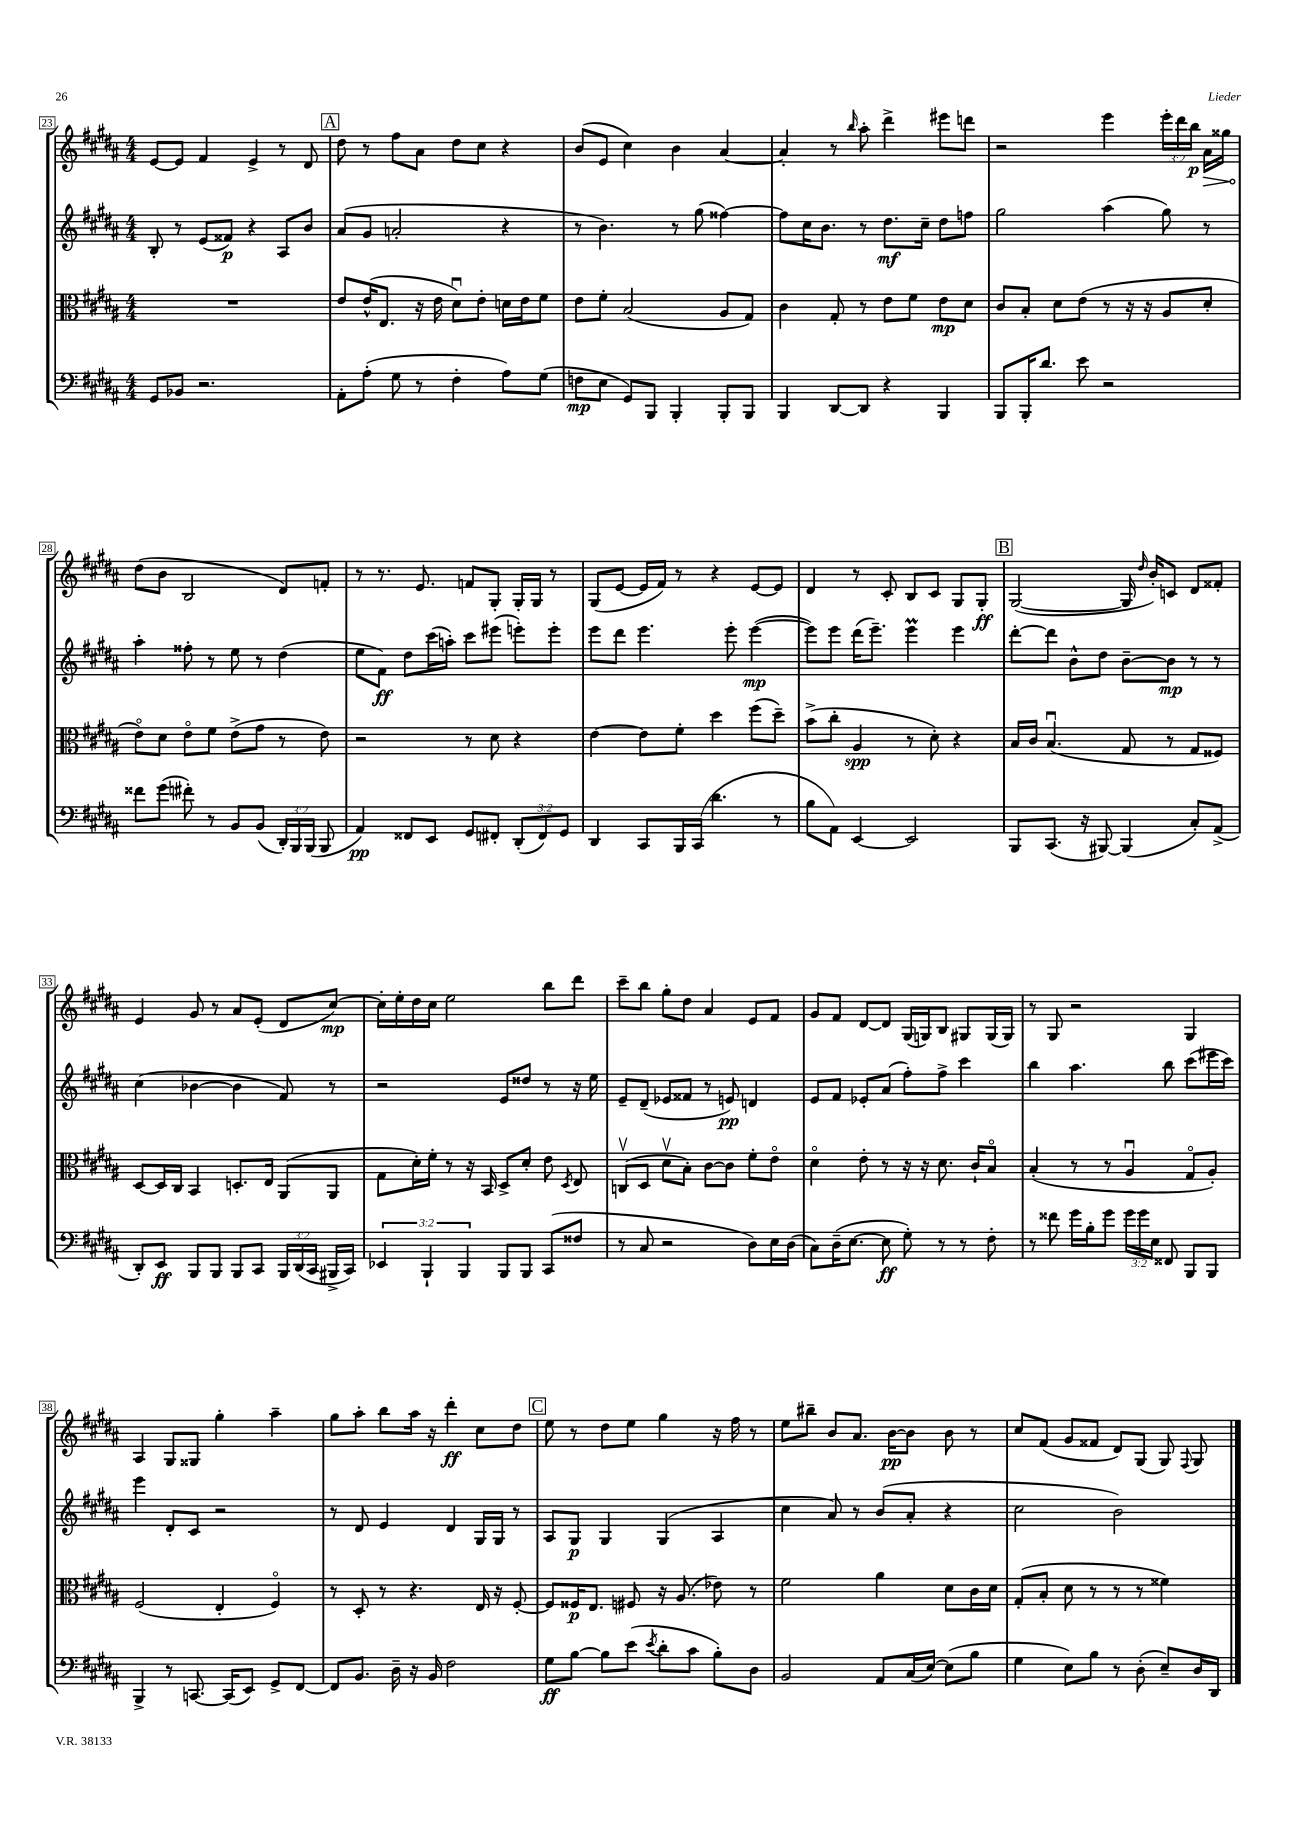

**kern	**dynam	**kern	**dynam	**kern	**dynam	**kern	**dynam
*part4	*part4	*part3	*part3	*part2	*part2	*part1	*part1
*staff4	*staff4	*staff3	*staff3	*staff2	*staff2	*staff1	*staff1
*clefF4	*	*clefC3	*	*clefG2	*	*clefG2	*
*k[f#c#g#d#a#]	*	*k[f#c#g#d#a#]	*	*k[f#c#g#d#a#]	*	*k[f#c#g#d#a#]	*
*M4/4	*	*M4/4	*	*M4/4	*	*M4/4	*
=23	=23	=23	=23	=23	=23	=23	=23
8GG#/L	.	1r	.	8B'/	.	[8e/L	.
8BB-X/J	.	.	.	8r	.	8e/J]	.
2.r	.	.	.	(8e/L	.	4f#/	.
.	.	.	.	8f##X/J)	p	.	.
.	.	.	.	4r	.	4e^/	.
.	.	.	.	8A#/L	.	8r	.
.	.	.	.	8b/J	.	8d#/	.
!!LO:REH:place=s1:t=A
=24	=24	=24	=24	=24	=24	=24	=24
8AA#'\L	.	8e/L	.	(8a#/L	.	8dd#\	.
(8A#'\J	.	(16e^^/K	.	8g#/J	.	8r	.
.	.	8.E/J	.	.	.	.	.
8G#\	.	.	.	2an'/	.	8ff#\L	.
8r	.	16r	.	.	.	8a#\J	.
.	.	16e\	.	.	.	.	.
4F#'\	.	8d#u\L)	.	.	.	8dd#\L	.
.	.	8e'\J	.	.	.	8cc#\J	.
8A#\L)	.	16dn\LL	.	4r	.	4r	.
.	.	16e\J	.	.	.	.	.
(8G#\J	.	8f#\J	.	.	.	.	.
=25	=25	=25	=25	=25	=25	=25	=25
8Fn\L	mp	8e\L	.	8r	.	(8b/L	.
8E\J	.	8f#'\J	.	4.b\)	.	8e/J	.
8GG#/L)	.	(2B/	.	.	.	4cc#\)	.
8BBB/J	.	.	.	.	.	.	.
4BBB'/	.	.	.	8r	.	4b\	.
.	.	.	.	(8gg#\	.	.	.
8BBB'/L	.	8A#/L	.	[4ff##X\)	.	[4a#/	.
8BBB/J	.	8G#/J)	.	.	.	.	.
=26	=26	=26	=26	=26	=26	=26	=26
4BBB/	.	4c#\	.	8ff##\L]	.	4a#'/]	.
.	.	.	.	16cc#\K	.	.	.
.	.	.	.	8.b\J	.	.	.
[8DD#/L	.	8G#'/	.	.	.	8r	.
.	.	.	.	.	.	16qqbb/	.
8DD#/J]	.	8r	.	8r	.	8aa#'\	.
4r	.	8e\L	.	8.dd#\L	mf	4ddd#^\	.
.	.	8f#\J	.	.	.	.	.
.	.	.	.	16cc#~\Jk	.	.	.
4BBB/	.	8e\L	mp	8dd#\L	.	8eee#X\L	.
.	.	8d#\J	.	8ffn\J	.	8dddn\J	.
=27	=27	=27	=27	=27	=27	=27	=27
8BBB/L	.	8c#/L	.	2gg#\	.	2r	.
16BBB'/K	.	8B'/J	.	.	.	.	.
8.d#/J	.	.	.	.	.	.	.
.	.	8d#\L	.	.	.	.	.
8e\	.	(8e\J	.	.	.	.	.
2r	.	8r	.	(4aa#\	.	4eee\	.
.	.	16r	.	.	.	.	.
.	.	16r	.	.	.	.	.
.	.	8A#/L	.	8gg#\)	.	24eee'\LL	.
.	.	.	.	.	.	24ddd#\	.
.	.	.	.	.	.	24bb\JJ	p
!	!	!	!	!	!	!	!LO:HP:b
.	.	8d#'/J	.	8r	.	16a#\LL	>
.	.	.	.	.	.	16gg##X\JJ	.
!!LO:LB:g=z
=28	=28	=28	=28	=28	=28	=28	=28
8f##X\L	.	8e\L)	.	4aa#'\	.	(8dd#\L	.
(8g#\J	.	8d#\J	.	.	.	8b\J	]
8f#X'\)	.	8e\L	.	8ff##X'\	.	2B/	.
8r	.	8f#\J	.	8r	.	.	.
8BB/L	.	(8e^\L	.	8ee\	.	.	.
(8BB/J	.	8g#\J	.	8r	.	.	.
24DD#'/LL)	.	8r	.	(4dd#\	.	8d#/L)	.
24BBB/	.	.	.	.	.	.	.
(24BBB/JJ	.	.	.	.	.	.	.
8BBB/	.	8e\)	.	.	.	8fn'/J	.
=29	=29	=29	=29	=29	=29	=29	=29
4AA#/)	pp	2r	.	8ee\L	.	8r	.
.	.	.	.	8f#\J)	ff	8.r	.
8FF##X/L	.	.	.	8dd#\L	.	.	.
.	.	.	.	.	.	8.e/	.
8EE/J	.	.	.	(16ccc#\L	.	.	.
.	.	.	.	16aan'\JJ)	.	.	.
8GG#/L	.	8r	.	8ccc#\L	.	8fn/L	.
8FF#X'/J	.	8d#\	.	(8eee#X\J	.	8G#'/J	.
(12DD#'/L	.	4r	.	8eeen'\L)	.	16G#'/LL	.
.	.	.	.	.	.	16G#/JJ	.
12FF#/)	.	.	.	.	.	.	.
.	.	.	.	8eee'\J	.	8r	.
12GG#/J	.	.	.	.	.	.	.
=30	=30	=30	=30	=30	=30	=30	=30
4DD#/	.	[4e\	.	8eee\L	.	(8G#/L	.
.	.	.	.	8ddd#\J	.	[8e/J	.
8CC#/L	.	8e\L]	.	4.eee\	.	16e/LL]	.
.	.	.	.	.	.	16f#/JJ)	.
16BBB/L	.	8f#'\J	.	.	.	8r	.
(16CC#/JJ	.	.	.	.	.	.	.
4.d#\	.	4dd#\	.	.	.	4r	.
.	.	.	.	8eee'\	.	.	.
.	.	(8ff#\L	.	([4eee\	mp	[8e/L	.
8r	.	8dd#~\J)	.	.	.	8e/J]	.
=31	=31	=31	=31	=31	=31	=31	=31
8B\L	.	(8b^\L	.	8eee\L])	.	4d#/	.
8AA#\J)	.	8cc#'\J	.	8eee\J	.	.	.
[4EE/	.	4A#/	spp	(16ddd#\KL	.	8r	.
.	.	.	.	8.eee~\J)	.	.	.
.	.	.	.	.	.	8c#'/	.
2EE/]	.	8r	.	4eeeM\	.	8B/L	.
.	.	8d#'\)	.	.	.	8c#/J	.
.	.	4r	.	4eee\	.	8G#/L	.
.	.	.	.	.	.	8G#'/J	ff
!!LO:REH:place=s1:t=B
=32	=32	=32	=32	=32	=32	=32	=32
8BBB/L	.	16B/LL	.	[8ddd#'\L	.	([2G#/	.
.	.	16c#/JJ	.	.	.	.	.
(8.CC#/J	.	(4.Bu/	.	8ddd#\J]	.	.	.
.	.	.	.	8b^^\L	.	.	.
16r	.	.	.	.	.	.	.
[8BBB#X/)	.	.	.	8dd#\J	.	.	.
(4BBB#/]	.	8G#/	.	[8b~\L	.	16G#/]	.
.	.	.	.	.	.	16qqdd#/	.
.	.	.	.	.	.	16b'/KL)	.
.	.	8r	.	8b\J]	mp	8cn/J	.
8C#'/L)	.	8G#/L	.	8r	.	8d#/L	.
(8AA#^/J	.	8F##X/J)	.	8r	.	8f##X'/J	.
!!LO:LB:g=z
=33	=33	=33	=33	=33	=33	=33	=33
8DD#'/L)	.	[8D#/L	.	(4cc#\	.	4e/	.
8EE/J	ff	16D#/L]	.	.	.	.	.
.	.	16C#/JJ	.	.	.	.	.
8BBB/L	.	4BB/	.	[4b-X\	.	8g#/	.
8BBB/J	.	.	.	.	.	8r	.
8BBB/L	.	8.Dn'/L	.	4b-\]	.	8a#/L	.
8CC#/J	.	.	.	.	.	(8e'/J	.
.	.	16E/Jk	.	.	.	.	.
24BBB/LL	.	(8AA#/L	.	8f#/)	.	8d#/L	.
(24DD#/	.	.	.	.	.	.	.
24CC#/JJ	.	.	.	.	.	.	.
16BBB#X^/LL	.	8AA#/J	.	8r	.	[8cc#/J)	mp
16CC#/JJ)	.	.	.	.	.	.	.
=34	=34	=34	=34	=34	=34	=34	=34
6EE-X/	.	8G#\L	.	2r	.	16cc#'\LL]	.
.	.	.	.	.	.	16ee'\	.
.	.	16d#'\L)	.	.	.	16dd#\	.
6BBB`/	.	.	.	.	.	.	.
.	.	16f#'\JJ	.	.	.	16cc#\JJ	.
.	.	8r	.	.	.	2ee\	.
6BBB/	.	.	.	.	.	.	.
.	.	16r	.	.	.	.	.
.	.	16BB/	.	.	.	.	.
8BBB/L	.	8D#^/L	.	8e/L	.	.	.
8BBB/J	.	8d#'/J	.	8dd##X/J	.	.	.
(8CC#/L	.	8e\	.	8r	.	8bb\L	.
.	.	8qD#/	.	.	.	.	.
8F##X/J	.	8E/	.	16r	.	8ddd#\J	.
.	.	.	.	16ee\	.	.	.
=35	=35	=35	=35	=35	=35	=35	=35
8r	.	(8Cnv/L	.	8e~/L	.	8ccc#~\L	.
8C#/	.	8D#/J	.	(8d#~/J	.	8bb\J	.
2r	.	8d#v\L	.	8e-X/L	.	8gg#'\L	.
.	.	8B'\J)	.	8f##X/J	.	8dd#\J	.
.	.	[8c#\L	.	8r	.	4a#/	.
.	.	8c#\J]	.	8en/)	pp	.	.
8D#\L)	.	8f#'\L	.	4dn/	.	8e/L	.
16E\L	.	8e\J	.	.	.	8f#/J	.
(16D#\JJ	.	.	.	.	.	.	.
=36	=36	=36	=36	=36	=36	=36	=36
8C#\L)	.	4d#\	.	8e/L	.	8g#/L	.
(16D#~\K	.	.	.	8f#/J	.	8f#/J	.
[8.E\J	.	.	.	.	.	.	.
.	.	8e'\	.	8e-X'/L	.	[8d#/L	.
8E\]	ff	8r	.	(8a#/J	.	8d#/J]	.
8G#'\)	.	16r	.	8ff#'\L)	.	(16G#/LL	.
.	.	16r	.	.	.	16Gn/J)	.
8r	.	8.d#\	.	8ff#^\J	.	8B/J	.
8r	.	.	.	4ccc#\	.	8G#X/L	.
.	.	16c#`/KL	.	.	.	.	.
8F#'\	.	8B/J	.	.	.	(16G#/L	.
.	.	.	.	.	.	16G#/JJ)	.
=37	=37	=37	=37	=37	=37	=37	=37
8r	.	(4B'/	.	4bb\	.	8r	.
8f##X\	.	.	.	.	.	8G#/	.
16g#\LL	.	8r	.	4.aa#\	.	2r	.
16B'\J	.	.	.	.	.	.	.
8g#\J	.	8r	.	.	.	.	.
24g#\LL	.	4A#u/	.	.	.	.	.
24g#\	.	.	.	.	.	.	.
24E\JJ	.	.	.	.	.	.	.
8FF##X/	.	.	.	8bb\	.	.	.
8BBB/L	.	8G#/L	.	(8ccc#\L	.	4G#/	.
8BBB/J	.	8A#'/J)	.	16eee#X\L	.	.	.
.	.	.	.	16ccc#\JJ)	.	.	.
!!LO:LB:g=z
=38	=38	=38	=38	=38	=38	=38	=38
4BBB^/	.	(2F#/	.	4eee\	.	4A#/	.
8r	.	.	.	8d#'/L	.	8G#/L	.
[8.CCn/	.	.	.	8c#/J	.	8G##X/J	.
.	.	4E'/	.	2r	.	4gg#'\	.
(16CC/KL]	.	.	.	.	.	.	.
8EE/J)	.	.	.	.	.	.	.
8GG#^/L	.	4F#/)	.	.	.	4aa#~\	.
[8FF#/J	.	.	.	.	.	.	.
=39	=39	=39	=39	=39	=39	=39	=39
8FF#/L]	.	8r	.	8r	.	8gg#\L	.
8.BB/J	.	8D#'/	.	8d#/	.	8aa#'\J	.
.	.	8r	.	4e/	.	8bb\L	.
16D#~\	.	.	.	.	.	.	.
16r	.	4.r	.	.	.	16aa#\Jk	.
16BB/	.	.	.	.	.	16r	.
2F#\	.	.	.	4d#/	.	4ddd#'\	ff
.	.	16E/	.	16G#/LL	.	8cc#\L	.
.	.	16r	.	16G#/JJ	.	.	.
.	.	[8F#'/	.	8r	.	8dd#\J	.
!!LO:REH:place=s1:t=C
=40	=40	=40	=40	=40	=40	=40	=40
8G#\L	ff	8F#/L]	.	8A#/L	.	8ee\	.
[8B\J	.	16F##X/K	p	8G#/J	p	8r	.
.	.	8.E/J	.	.	.	.	.
8B\L]	.	.	.	4G#/	.	8dd#\L	.
(8e\J	.	8F#X/	.	.	.	8ee\J	.
8qe/	.	.	.	.	.	.	.
8d#'\L	.	16r	.	(4G#/	.	4gg#\	.
.	.	(8.A#/	.	.	.	.	.
8c#\J	.	.	.	.	.	.	.
8B'\L)	.	8e-X\)	.	4A#/	.	16r	.
.	.	.	.	.	.	16ff#\	.
8D#\J	.	8r	.	.	.	8r	.
=41	=41	=41	=41	=41	=41	=41	=41
2BB/	.	2f#\	.	4cc#\	.	8ee\L	.
.	.	.	.	.	.	8bb#X~\J	.
.	.	.	.	8a#/)	.	8b/L	.
.	.	.	.	8r	.	8.a#/J	.
8AA#/L	.	4a#\	.	(8b/L	.	.	.
.	.	.	.	.	.	[16b\KL	pp
(16C#/L	.	.	.	8a#'/J	.	8b\J]	.
[16E/JJ)	.	.	.	.	.	.	.
(8E\L]	.	8d#\L	.	4r	.	8b\	.
8B\J	.	16c#\L	.	.	.	8r	.
.	.	16d#\JJ	.	.	.	.	.
=42	=42	=42	=42	=42	=42	=42	=42
4G#\	.	(8G#'/L	.	2cc#\	.	8cc#/L	.
.	.	8B'/J	.	.	.	(8f#/J	.
8E\L)	.	8d#\	.	.	.	8g#/L	.
8B\J	.	8r	.	.	.	8f##X/J	.
8r	.	8r	.	2b\)	.	8d#/L)	.
(8D#'\	.	8r	.	.	.	(8G#/J	.
8E~/L)	.	4f##X\)	.	.	.	8G#/)	.
.	.	.	.	.	.	8qqF#/	.
16D#/L	.	.	.	.	.	8G#/	.
16DD#/JJ	.	.	.	.	.	.	.
==	==	==	==	==	==	==	==
*-	*-	*-	*-	*-	*-	*-	*-
